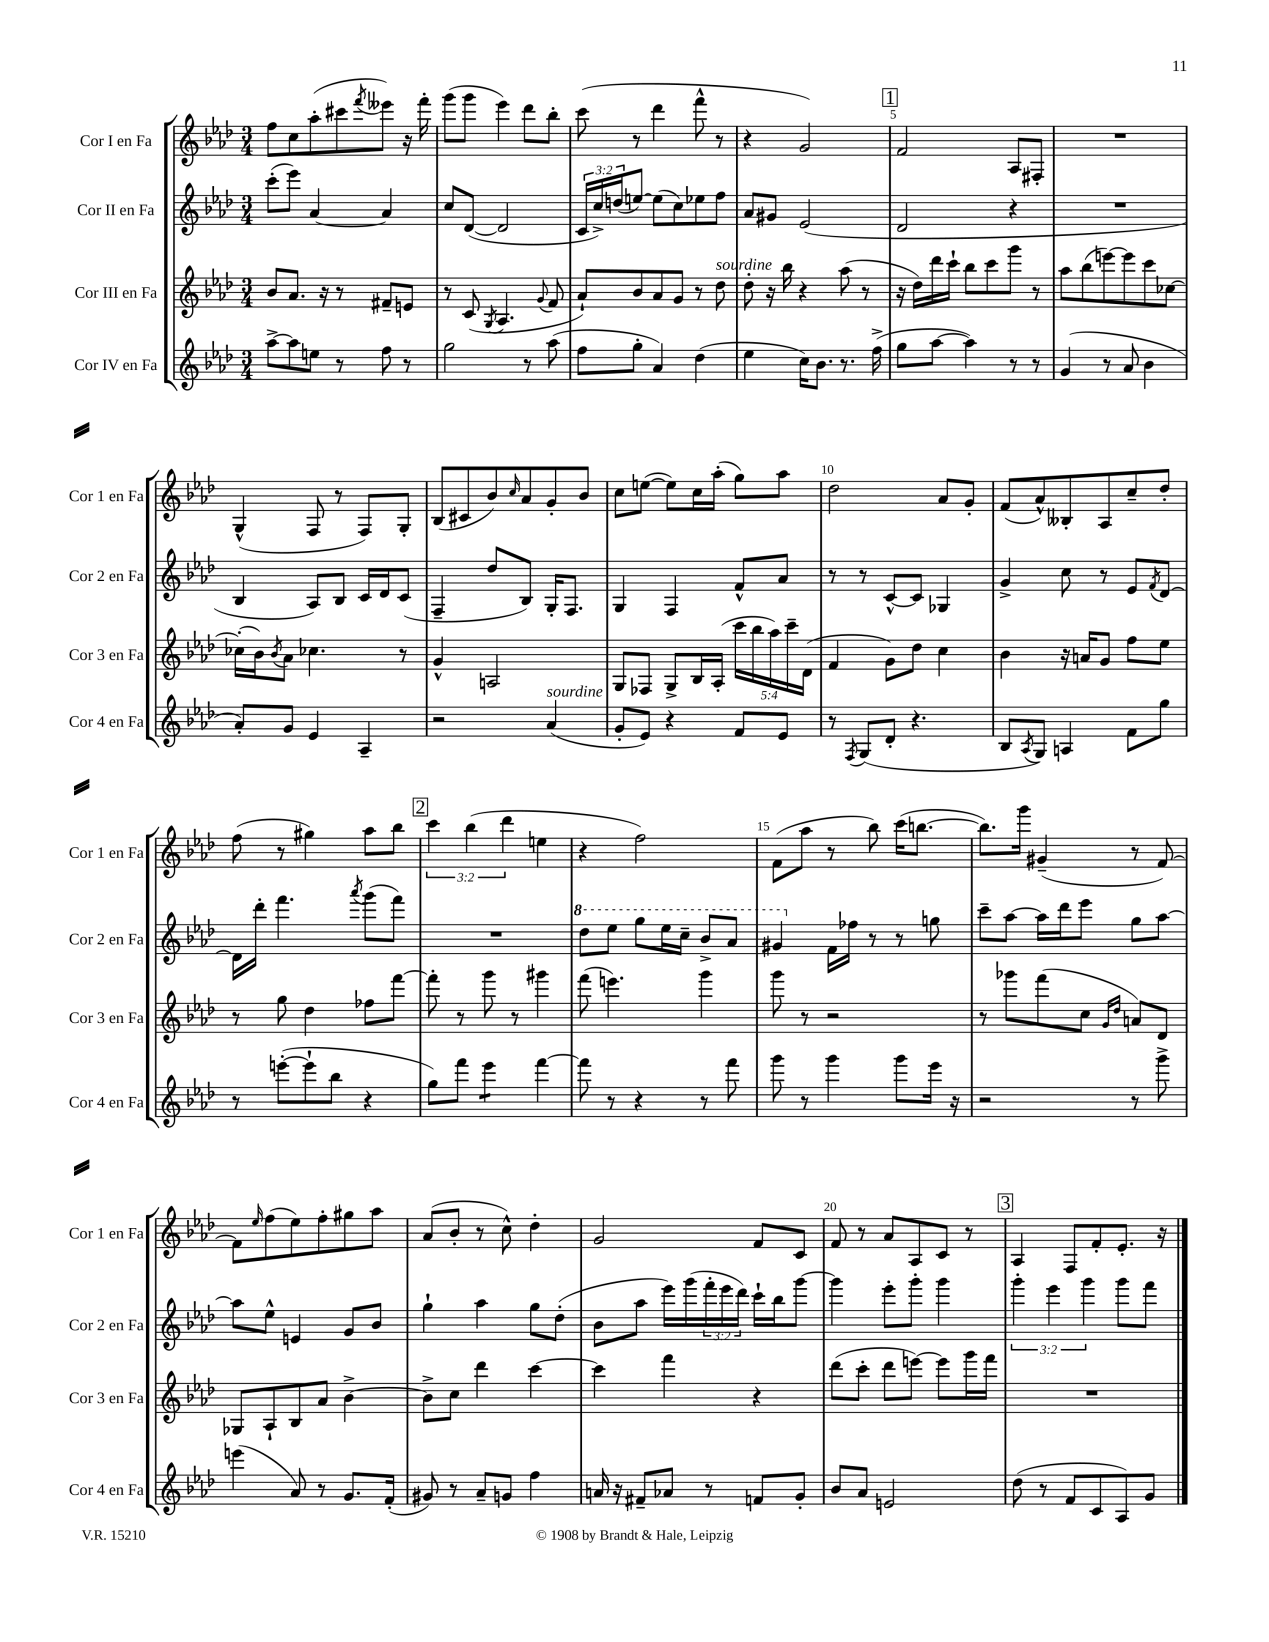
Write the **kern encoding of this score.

**kern	**kern	**kern	**kern
*staff4	*staff3	*staff2	*staff1
*clefG2	*clefG2	*clefG2	*clefG2
*k[b-e-a-d-]	*k[b-e-a-d-]	*k[b-e-a-d-]	*k[b-e-a-d-]
*M3/4	*M3/4	*M3/4	*M3/4
[8aa-^\L	8b-/L	(8ccc'\L	8ff\L
8aa-\]	8.a-/J	8eee-\J)	8cc\
8ee\J	.	[4a-/	(8aa-'\
.	16r	.	.
8r	8r	.	8ccc#\
.	.	.	8qfff/
8ff\	8f#~/L	4a-/]	8eee--\J)
8r	8e/J	.	16r
.	.	.	16fff'\
=	=	=	=
2gg\	8r	8cc/L	(8ggg\L
.	(8c/	([8d-/J	8ggg\J
.	8qG/	.	.
.	4.A-/	2d-/]	4eee-\)
8r	.	.	8ddd-\L
.	8qqg/	.	.
(8aa-\	8f/	.	8bb-'\J
=	=	=	=
8ff\L	8a-`/L)	24c/LL	(8ccc\
.	.	24cc^/)	.
.	.	(24dd/J	.
8gg'\J	8b-/	[8ee/J)	8r
4a-/)	8a-/	(8ee\]L	4ddd-\
.	8g/J	8cc\)	.
(4dd-\	8r	8ee-\	8fff^^\
.	8dd-\	8ff\J	8r
=	=	=	=
4ee-\	8dd-'\	8a-/L	4r
.	16r	8g#/J	.
.	16bb-\	.	.
16cc\LK)	4r	(2e-/	2g/)
8.b-\J	.	.	.
8.r	(8aa-\	.	.
.	8r	.	.
(16ff^\	.	.	.
=	=	=	=
8gg\L	16r	2d-/	2f/
.	16dd-\LL)	.	.
[8aa-\J	16ddd-\	.	.
.	16ccc`\JJ	.	.
4aa-\])	8bb-\L	.	.
.	8ccc\	.	.
8r	8ggg\J	4r	8A-/L
8r	8r	.	8F#'/J
=	=	=	=
(4g/	8aa-\L	2.r	2.r
.	(8bb-\	.	.
8r	[8eee\)	.	.
8a-/	8eee\]	.	.
4b-\	8ccc\	.	.
.	[8cc-\J	.	.
=	=	=	=
8a-'/L)	(16cc-'\]LL	4B-/	(4G^^/
.	16b-\J)	.	.
.	8qb-/	.	.
8g/J	8a-\J	.	.
4e-/	4.cc-\	8A-/L)	8F/
.	.	8B-/J	8r
4A-~/	.	16c/LL	8F/L)
.	.	16d-/J	.
.	8r	(8c/J	8G'/J
=	=	=	=
2r	4g^^/	4F~/	(8B-/L
.	.	.	8c#/
.	2A/	8dd-/L	8b-/)
.	.	.	16qqcc/
.	.	8B-/J)	8a-/
(4a-/	.	16G'/LK	8g'/
.	.	8.F/J	.
.	.	.	8b-/J
=	=	=	=
8g'/L	8G/L	4G/	8cc\L
8e-/J)	8F-/J	.	([8ee\J
4r	8G^/L	4F/	8ee\]L)
.	16B-/L	.	16cc\L
.	(16A-'/JJ	.	(16aa-'\JJ
8f/L	20ccc\LL	8f^^/L	8gg\L)
.	20bb-\	.	.
.	20aa-\)	.	.
8e-/J	.	8a-/J	8aa-\J
.	20ccc~\	.	.
.	(20d-\JJ	.	.
=	=	=	=
8r	4f/	8r	2dd-\
8qF/	.	.	.
(8G/L	.	8r	.
8d-'/J	8g\L)	[8c^^/L	.
4.r	8dd-\J	8c/]J	.
.	4cc\	4G-/	8a-/L
.	.	.	8g'/J
=	=	=	=
8B-/L	4b-\	4g^/	(8f/L
8qA-/	.	.	.
8G/J)	.	.	8a-^^/)
4A/	16r	8cc\	8B--'/
.	16a/LK	.	.
.	8g/J	8r	8A-/
8f\L	8ff\L	8e-/L	8cc~/
.	.	8qf/	.
8gg\J	8ee-\J	[8d-/J	8dd-'/J
=	=	=	=
8r	8r	16d-\]LL	(8ff\
.	.	16ddd-'\JJ	.
([8eee'\L	8gg\	4.fff\	8r
8eee`\]	4dd-\	.	4gg#\)
8bb-\J	.	.	.
.	.	8qaaa-/	.
4r	8ff-\L	(8ggg\L	8aa-\L
.	[8fff\J	8fff\J)	8bb-\J
=	=	=	=
8gg\L)	8fff'\]	2.r	6ccc\
8fff\J	8r	.	.
.	.	.	(6bb-\
4eee-\	8ggg\	.	.
.	.	.	6ddd-\
.	8r	.	.
[4fff\	4ggg#\	.	4ee\
=	=	=	=
8fff\]	(8fff\	8ddd-\L	4r
8r	4.eee\)	8eee-\J	.
4r	.	8ggg\L	2ff\)
.	.	16eee-\L	.
.	.	16ccc~\JJ	.
8r	4ggg\	8bb-^/L	.
8fff\	.	8aa-/J	.
=	=	=	=
8ggg\	8ggg\	4gg#/	(8f\L
8r	8r	.	8aa-\J
4ggg\	2r	16f\LL	8r
.	.	16ff-\JJ	.
.	.	8r	8bb-\)
8ggg\L	.	8r	(16ccc\LK
.	.	.	[8.bb\J
16eee-\Jk	.	8gg\	.
16r	.	.	.
=	=	=	=
2r	8r	8ccc~\L	8.bb\]L)
.	8ggg-\L	[8aa-\J	.
.	.	.	16ggg\Jk
.	(8fff\	16aa-\]LL	(4g#~/
.	.	16ddd-\J	.
.	8cc\J	8eee-\J	.
.	16qqg/LL	.	.
.	16qqdd-/JJ	.	.
8r	8a/L)	8gg\L	8r
8ggg^\	8d-/J	[8aa-\J	[8f/)
=	=	=	=
(4eee\	8G-/L	8aa-\]L	8f\]L
.	.	.	16qqee-/
.	8A-`/	8ee-^^\J	(8ff\
8a-/)	8B-/	4e/	8ee-\)
8r	8a-/J	.	8ff'\
8.g/L	[4b-^\	8g/L	8gg#\
.	.	8b-/J	8aa-\J
(16f'/Jk	.	.	.
=	=	=	=
8g#/)	8b-^\]L	4gg`\	(8a-/L
8r	8cc\J	.	8b-'/J
8a-~/L	4ddd-\	4aa-\	8r
8g/J	.	.	8cc^^\)
4ff\	[4ccc\	8gg\L	4dd-'\
.	.	(8dd-'\J	.
=	=	=	=
16a/	4ccc\]	8b-\L	2g/
16r	.	.	.
8f#~/L	.	8aa-\J	.
8a-/J	4fff\	16eee-\LL)	.
.	.	(16ggg\	.
8r	.	24fff'\	.
.	.	24eee-\	.
.	.	24ddd-\JJ)	.
8f/L	4r	16ccc`\LL	8f/L
.	.	16bb-\J	.
8g'/J	.	[8ggg\J	8c/J
=	=	=	=
8b-/L	(8ddd-\L	4ggg\]	8f/
8a-/J	8ccc'\J	.	8r
2e/	8ddd-\L	8eee-'\L	8a-/L
.	[8eee\J)	8ggg'\J	8A-/
.	8eee\]L	4ggg\	8c/J
.	16ggg\L	.	8r
.	16fff\JJ	.	.
=	=	=	=
(8dd-\	2.r	6ggg'\	4A-/
8r	.	.	.
.	.	6eee-\	.
8f/L	.	.	8F/L
.	.	6ggg\	.
8c/	.	.	8f'/
8A-/)	.	8ggg\L	8.e-'/J
8g/J	.	8fff\J	.
.	.	.	16r
==	==	==	==
*-	*-	*-	*-
